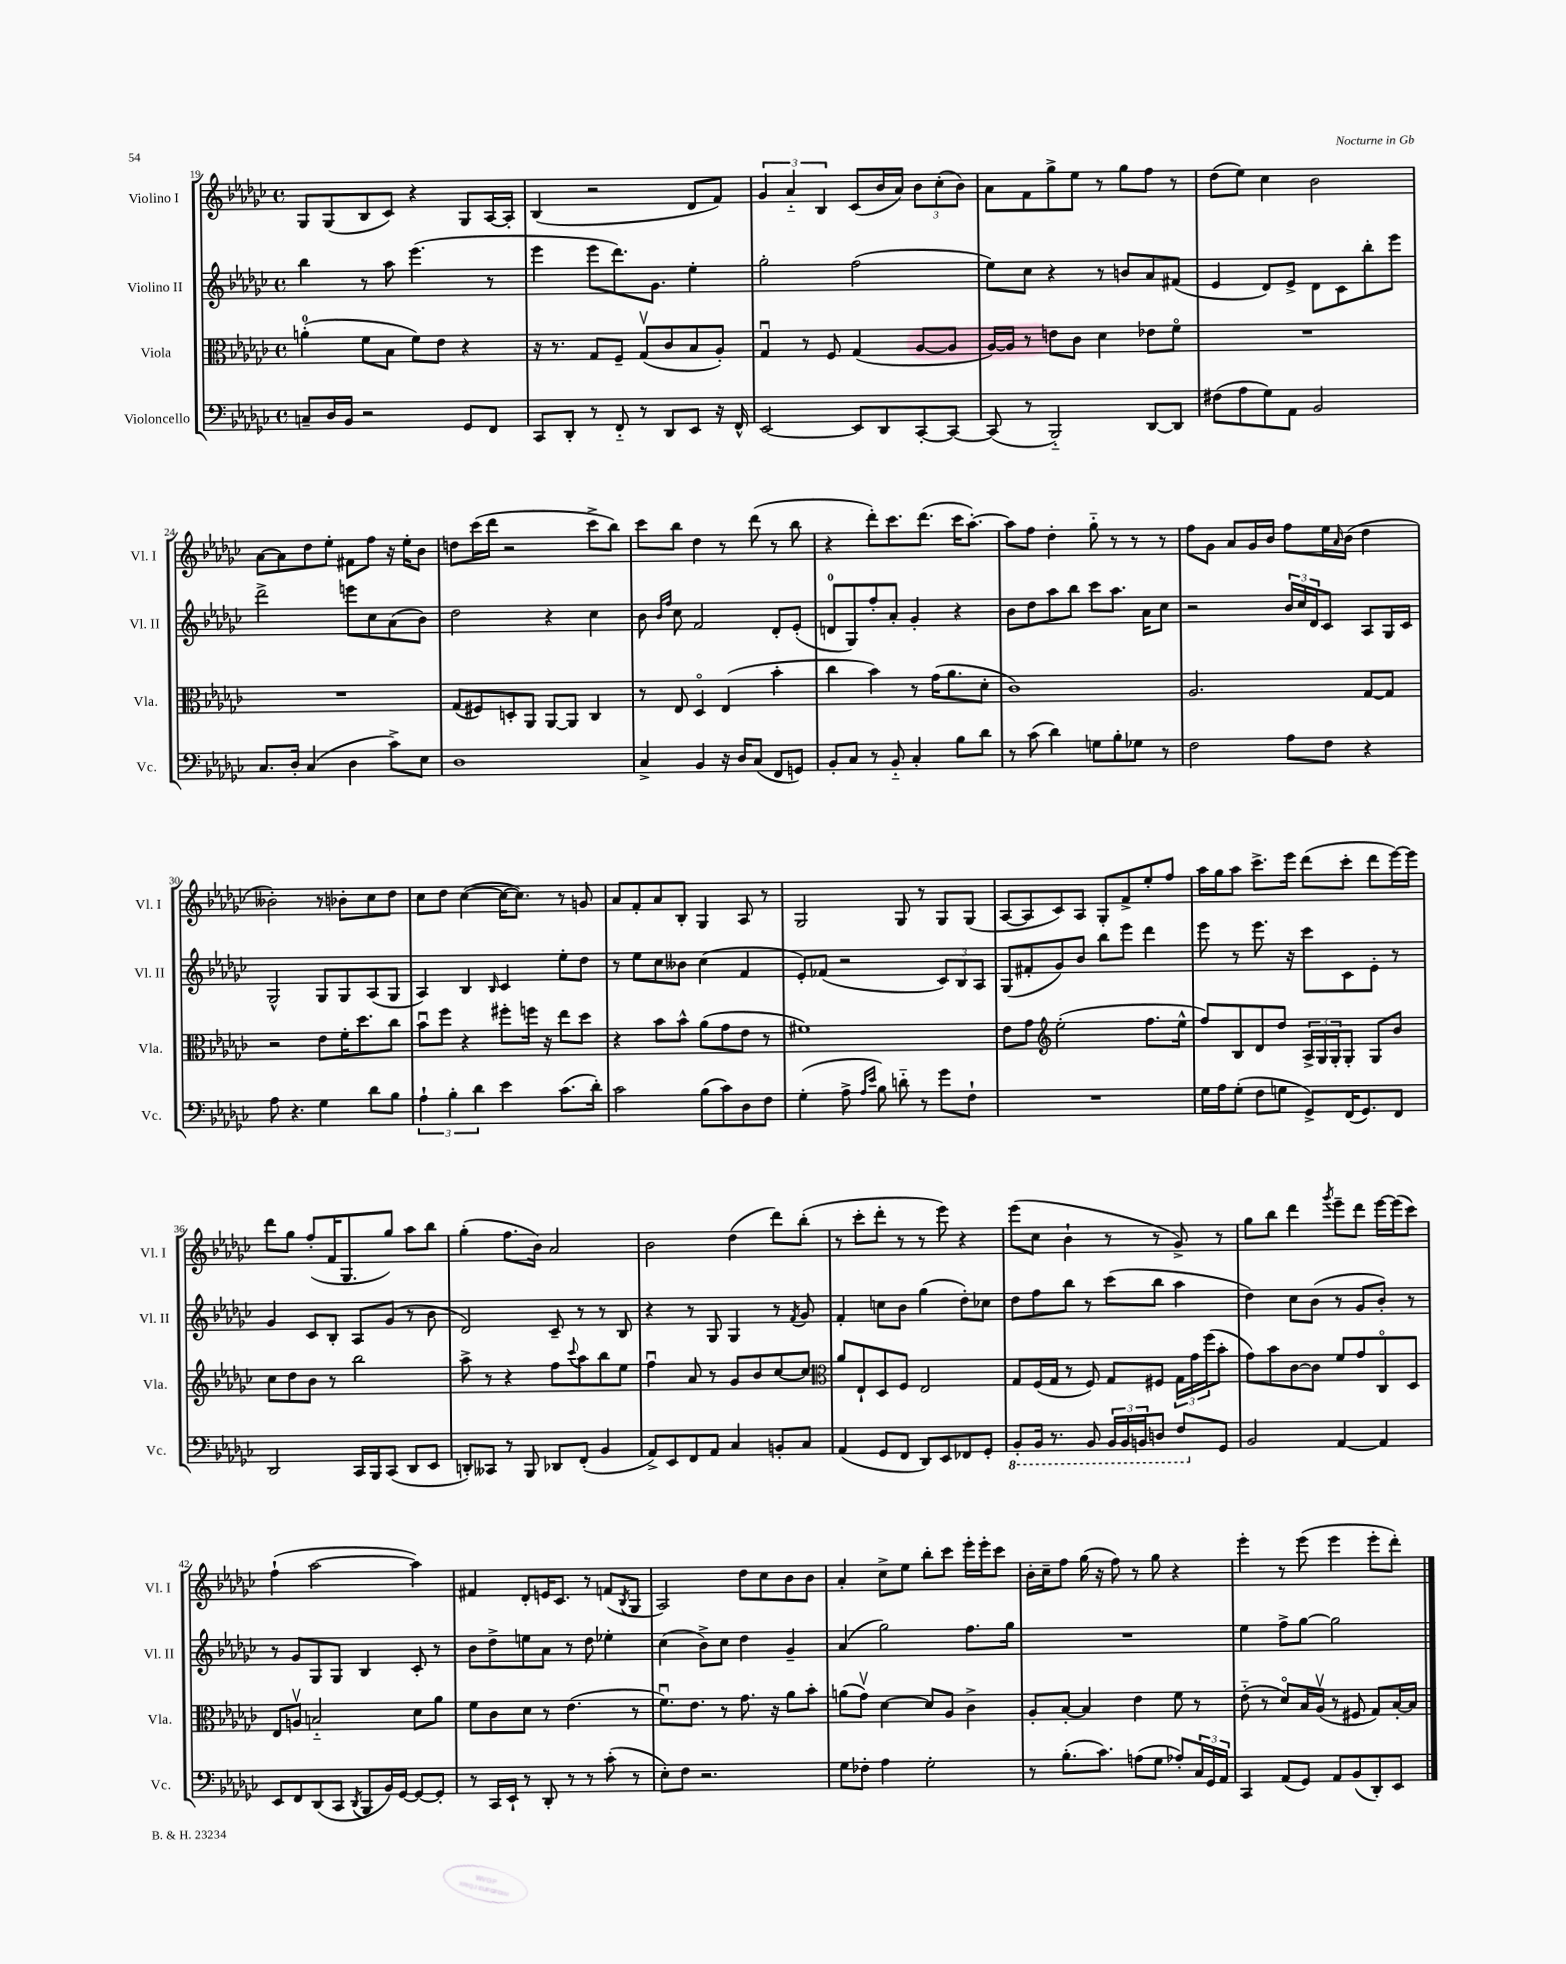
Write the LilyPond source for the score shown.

<<
\new StaffGroup <<
\new Staff = "s0" \with { instrumentName = "Violino I" shortInstrumentName = "Vl. I" } {
    \clef treble \key ges \major \defaultTimeSignature \time 4/4
    ges8 ges8( bes8 ces'8) r4 ges8 aes16~ aes16-. |
    bes4( r2 des'8 f'8) |
    \tuplet 3/2 { ges'4 aes'4-_ bes4 } ces'8( bes'16 aes'16) \tuplet 3/2 { bes'8 ces''8-.( bes'8) } |
    aes'8 f'8 ges''8-> ees''8 r8 ges''8 f''8 r8 |
    des''8( ees''8) ces''4 bes'2 |
    aes'8~ aes'8 des''8 ees''8-. fis'8 f''8 r16 ees''16-. bes'8 |
    d''8 ces'''16( des'''16 r2 ces'''8-> bes''8) |
    ces'''8 bes''8 des''4 r8 des'''8( r8 bes''8 |
    r4 des'''8-.) ces'''8. des'''8.( ces'''16 aes''8.~-.) |
    aes''8 f''8 des''4-. ges''8-_ r8 r8 r8 |
    f''8 ges'8 aes'8 ges'16 bes'16 f''8 ees''16 \grace { aes'16 } bes'16( des''4 |
    beses'2-.) r8 bes'8-. ces''8 des''8 |
    ces''8 des''8 ces''4~( ces''16~ ces''8.) r8 g'8 |
    aes'8 f'8-. aes'8 bes8-. ges4 aes8 r8 |
    ges2 ges8 r8 ges8 ges8( |
    aes8~ aes8 ces'8) aes8 ges8-. f'8-> ees''8-. f''8 |
    aes''16 ges''16 aes''8 ces'''8.-> ees'''16 des'''8( ces'''8-. des'''8 ees'''16~) ees'''16 |
    des'''8 ges''8 f''8-.( f'16 ges8. ges''8) aes''8 bes''8 |
    ges''4-.( f''8. bes'16) aes'2 |
    bes'2 des''4( des'''8) bes''8-.( |
    r8 ces'''8-. des'''8-. r8 r8 ees'''8) r4 |
    ees'''8( ces''8 bes'4-! r8 r8 ges'8->) r8 |
    ges''8 bes''8 des'''4 \acciaccatura { ges'''8 } ees'''8-- des'''8 ees'''16~ ees'''16( ces'''8) |
    f''4-!( aes''2~ aes''4) |
    fis'4 des'8-. e'16 ces'8. r8 f'8( \acciaccatura { bes8 } ges8 |
    aes2) des''8 ces''8 bes'8 bes'8 |
    aes'4-. ces''8-> ees''8 bes''8-. ces'''8 ees'''16-. ees'''16-. ces'''8 |
    bes'16-. ces''16-- f''8 ges''16( r16 f''8) r8 ges''8 r4 |
    ees'''4-. r8 ees'''8( ees'''4 ees'''8-. des'''8-.) \bar "|." |
}
\new Staff = "s1" \with { instrumentName = "Violino II" shortInstrumentName = "Vl. II" } {
    \clef treble \key ges \major \defaultTimeSignature \time 4/4
    bes''4 r8 aes''8 ees'''4.( r8 |
    ees'''4 ees'''8 des'''8.) ges'8. ees''4-. |
    ges''2-. f''2( |
    ees''8) ces''8 r4 r8 b'8 aes'8 fis'8( |
    ees'4 des'8) ees'8-> des'8 ces'8 bes''8-. ees'''8 |
    des'''2-> e'''8 ces''8 aes'8( bes'8) |
    des''2 r4 ces''4 |
    bes'8 \grace { bes'16 f''16 } ces''8 f'2 des'8-. ees'8-.( |
    d'8-0 ges8) f''8-. aes'8-. ges'4-. r4 |
    bes'8 des''8 aes''8 bes''8 ces'''8 aes''8. aes'16 ces''8 |
    r2 \tuplet 3/2 { bes'16 ces''16 des'16 } ces'8 aes8 ges16 ces'16 |
    ges2-^ ges8 ges8 aes8( ges8 |
    aes4) bes4 \grace { bes16 } ces'4 ees''8-. des''8 |
    r8 ees''8 ces''8 beses'8 ces''4( f'4 |
    ees'8-.) fes'8( r2 \tuplet 3/2 { ces'8) bes8 aes8 } |
    ges8( fis'8-. ges'8) bes'8 bes''8 ees'''8 des'''4 |
    ees'''8 r8 ees'''8. r16 ces'''8 ces'8 ees'8-. r8 |
    ges'4 ces'8 bes8-. aes8 ges'8( r8 bes'8 |
    des'2) ces'8-- r8 r8 bes8 |
    r4 r8 ges8 ges4 r8 \acciaccatura { f'8 } ges'8 |
    f'4-. c''8 bes'8 ges''4( des''8-.) ces''8 |
    des''8 f''8 bes''8 r8 ces'''8( bes''8 aes''4 |
    des''4) ces''8 bes'8( r8 ges'8 bes'8-.) r8 |
    r8 ges'8 ges8 ges8 bes4 ces'8-. r8 |
    bes'8 des''8-> e''8 aes'8 r8 des''8 ees''4-. |
    ces''4( bes'8->) ces''8 des''4 ges'4-- |
    aes'4( ges''2) f''8. ges''16 |
    R1 |
    ees''4 f''8-> ges''8~ ges''2 \bar "|." |
}
\new Staff = "s2" \with { instrumentName = "Viola" shortInstrumentName = "Vla." } {
    \clef alto \key ges \major \defaultTimeSignature \time 4/4
    a'4-0-.( f'8 bes8 f'8) ees'8 r4 |
    r16 r8. ges8 f8-- ges8\upbow( ces'8 bes8 aes8-.) |
    ges4\downbow r8 f8 ges4( aes8~ aes8 |
    aes16~) aes16 r8 e'8 ces'8 des'4 ees'8 f'8\flageolet |
    R1 |
    R1 |
    ges8( fis8) d8-. aes,8 aes,8~ aes,8 ces4 |
    r8 ees8 des4\flageolet ees4( bes'4-. |
    ces''4 bes'4) r8 ges'16( aes'8. des'8-. |
    ces'1) |
    aes2. ges8~ ges8 |
    r2 ees'8 f'16-. des''8. ces''8 |
    bes'8\downbow f''8 r4 fis''8-. f''16 r16 ees''8 des''8 |
    r4 bes'8 bes'8-^ aes'8( ges'8 ees'8 r8 |
    fis'1) |
    ees'8 ges'8 \clef treble ees''2-.( f''8. ees''16-^ |
    f''8) bes8 des'8 des''8 \tuplet 3/2 { aes16-> ges16 ges16-. } ges8-. ges8 bes'8 |
    ces''8 des''8 bes'8 r8 bes''2 |
    aes''8-> r8 r4 f''8 \appoggiatura { ces'''8 } aes''8 bes''8 ees''8 |
    f''4\downbow aes'8 r8 ges'8 bes'8 ces''8~ ces''8 |
    \clef alto aes'8 ees8-! des8 f8 ees2 |
    ges8 f16( ges16 r8 f8) ges8 fis8 \tuplet 3/2 { ges16 ges'16 f''16( } bes'8-. |
    ges'8) bes'8 ces'8~ ces'8 f'8 ges'8 ces8\flageolet des8 |
    ees8 a8\upbow b2-_ des'8 aes'8 |
    f'8 ces'8 des'8 r8 ees'4.( r8 |
    f'8.\downbow) ees'8. r8 ges'8. r16 aes'8 bes'8-. |
    a'8( ges'8\upbow) des'4~ des'8 aes8 ces'4-> |
    aes8-. bes8~-. bes4 ees'4 f'8 r8 |
    ees'8-_( r8 des'8\flageolet) bes16 aes16\upbow( r8 fis8 ges8) bes16~-. bes16 \bar "|." |
}
\new Staff = "s3" \with { instrumentName = "Violoncello" shortInstrumentName = "Vc." } {
    \clef bass \key ges \major \defaultTimeSignature \time 4/4
    c8-- des16 bes,16 r2 ges,8 f,8 |
    ces,8 des,8-. r8 f,8-_ r8 des,8 ees,8 r16 f,16-^ |
    ees,2~ ees,8 des,8 ces,8~-. ces,8~ |
    ces,8( r8 bes,,2-_) des,8~ des,8 |
    fis8( aes8 ges8) aes,8 bes,2 |
    ces8. des16-. ces4( des4 ces'8->) ees8 |
    des1 |
    ces4-> bes,4 r16 des16 ces8( f,8 g,8) |
    bes,8-. ces8 r8 bes,8-_ ces4-. bes8 des'8 |
    r8 ces'8( des'4) g8 bes8-. ges8 r8 |
    f2 aes8 f8 r4 |
    aes8 r4. ges4 des'8 bes8 |
    \tuplet 3/2 { aes4-! bes4-. des'4 } ees'4 ces'8.( des'16-.) |
    ces'2 bes8( ces'8) des8 f8 |
    ges4-.( aes8-> \grace { aes16 ees'16 } bes8) d'8-_ r8 ges'8 f8-! |
    R1 |
    ges16 aes16 ges8-.( f8 g8 ges,8->) f,16( ges,8.) f,8 |
    des,2 ces,16 bes,,16 ces,8( des,8 ees,8 |
    d,8-.) ceses,8 r8 bes,,8 des,8 f,8-.( bes,4 |
    aes,8->) ees,8 f,8 aes,8 ces4 b,8-. ces8 |
    aes,4( ges,8 f,8 des,8) ees,8 fes,8 ges,8-. |
    \ottava #-1 bes,,8-. bes,,16 r8. bes,,8 \tuplet 3/2 { bes,,16 bes,,16 b,,16 } d,8 f,8 \ottava #0 ges,8 |
    bes,2 aes,4~ aes,4 |
    ees,8 f,8 des,8( ces,8 \acciaccatura { des,8 } bes,,8 bes,16) ges,16~ ges,8~ ges,8-. |
    r8 ces,16 ees,16-! r8 des,8-. r8 r8 ces'8-.( r8 |
    ees8-.) f8 r2. |
    ges8 fes8-. aes4 ges2-. |
    r8 bes8.-.( ces'8.) a8( ges8 aes8-.) \tuplet 3/2 { ces16 ges,16 aes,16 } |
    ces,4 aes,8( ges,8) aes,8 bes,8( des,8-.) ees,8 \bar "|." |
}
>>
>>
\layout { \context { \Score currentBarNumber = #19 } }
